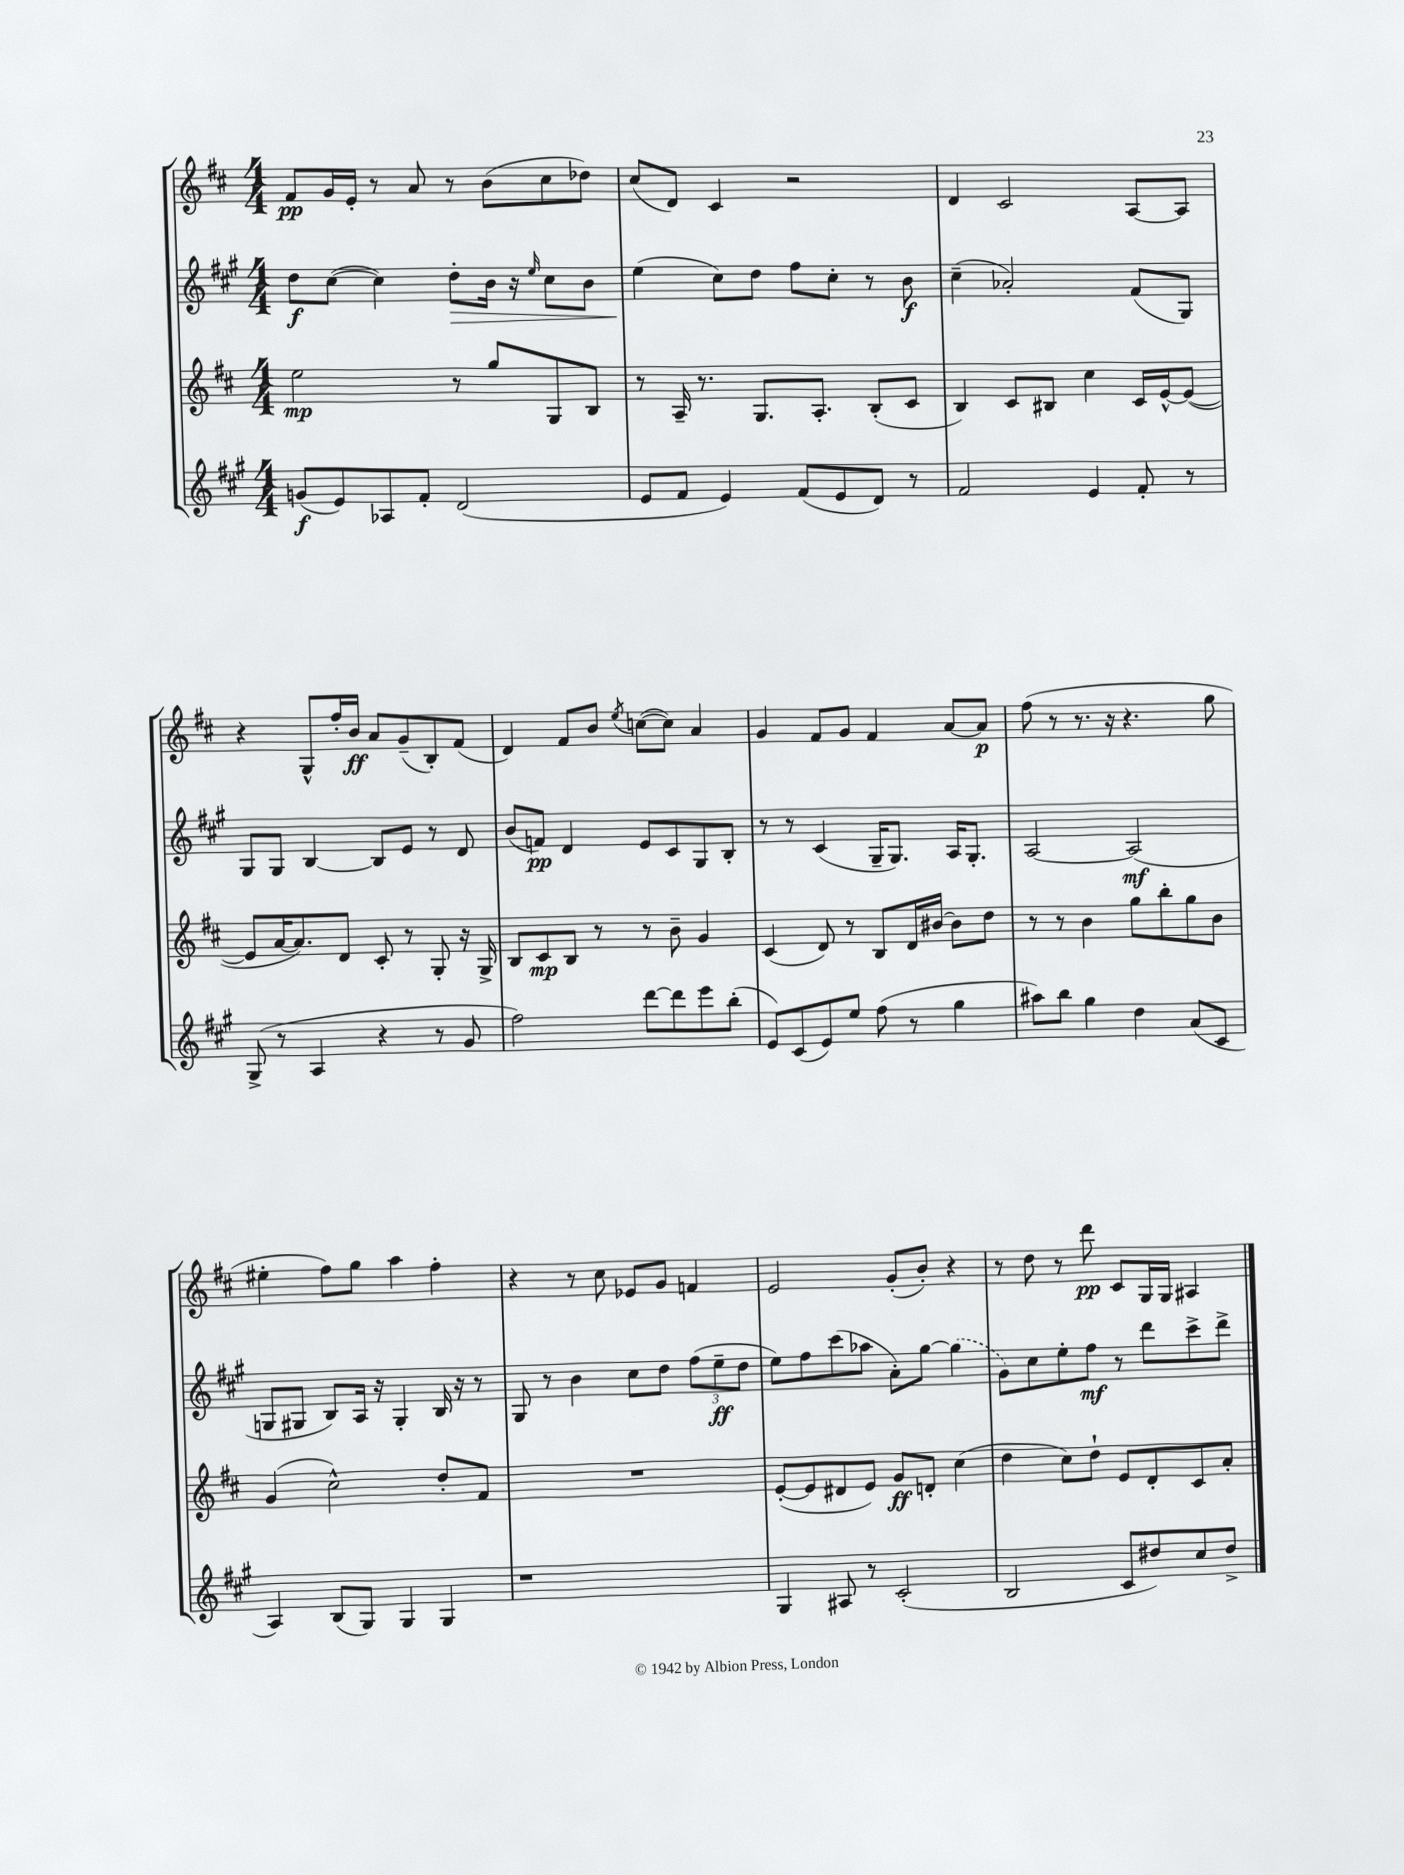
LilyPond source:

<<
\new StaffGroup <<
\new Staff = "s0" {
    \clef treble \key d \major \numericTimeSignature \time 4/4
    fis'8\pp g'16 e'16-. r8 a'8 r8 b'8( cis''8 des''8) |
    cis''8( d'8) cis'4 r2 |
    d'4 cis'2 a8~ a8 |
    r4 g8-^ fis''16-. b'16\ff a'8 g'8--( b8-.) fis'8( |
    d'4) fis'8 b'8 \acciaccatura { e''8 } c''8~( c''8) a'4 |
    g'4 fis'8 g'8 fis'4 a'8~ a'8\p |
    fis''8( r8 r8. r16 r4. g''8 |
    eis''4-. fis''8) g''8 a''4 fis''4-. |
    r4 r8 cis''8 ees'8 g'8 f'4 |
    e'2 g'8-.( b'8-.) r4 |
    r8 d''8 r8 d'''8\pp cis'8 g16 g16 ais4 \bar "|." |
}
\new Staff = "s1" {
    \clef treble \key a \major \numericTimeSignature \time 4/4
    d''8\f cis''8~( cis''4) d''8-.\> b'16 r16 \grace { e''16 } cis''8 b'8 |
    e''4\!( cis''8) d''8 fis''8 cis''8-. r8 b'8\f |
    cis''4--( aes'2-.) fis'8( gis8) |
    gis8 gis8 b4~ b8 e'8 r8 d'8 |
    b'8( f'8\pp) d'4 e'8 cis'8 gis8 b8-. |
    r8 r8 cis'4( gis16-- gis8.) a16 gis8.-. |
    a2~ a2\mf( |
    g8 gis8 b8) a16 r16 gis4-. b16 r16 r8 |
    gis8 r8 b'4 cis''8 d''8 \tuplet 3/2 { fis''8( e''8--\ff d''8 } |
    e''8) fis''8 cis'''8( aes''8 a'8-.) gis''8~ \once \slurDashed gis''4( |
    gis'8) cis''8 e''8-. fis''8\mf r8 d'''8 cis'''8-> d'''8-> \bar "|." |
}
\new Staff = "s2" {
    \clef treble \key d \major \numericTimeSignature \time 4/4
    e''2\mp r8 g''8 g8 b8 |
    r8 a16-- r8. g8. a8.-. b8-.( cis'8 |
    b4) cis'8 bis8 cis''4 cis'16 e'16~-^ e'8~( |
    e'8 a'16~ a'8.) d'8 cis'8-. r8 g8-. r16 g16-> |
    b8 cis'8\mp b8 r8 r8 b'8-- g'4 |
    cis'4( d'8) r8 b8 d'16 bis'16~ bis'8 d''8 |
    r8 r8 b'4 g''8 b''8-. g''8 b'8 |
    g'4( cis''2-^) d''8-. fis'8 |
    R1 |
    e'8~-.( e'8 dis'8 e'8) g'8\ff d'8-. cis''4( |
    d''4 cis''8) d''8-! e'8 d'8-. cis'8 a'8-. \bar "|." |
}
\new Staff = "s3" {
    \clef treble \key a \major \numericTimeSignature \time 4/4
    g'8\f( e'8) aes8 fis'8-. d'2( |
    e'8 fis'8 e'4) fis'8( e'8 d'8) r8 |
    fis'2 e'4 fis'8-. r8 |
    gis8->( r8 a4 r4 r8 gis'8 |
    fis''2) d'''8~ d'''8 e'''8 b''8-.( |
    e'8) cis'8( e'8) e''8 fis''8( r8 gis''4 |
    ais''8) b''8 gis''4 d''4 a'8( cis'8 |
    a4) b8( gis8) gis4 gis4 |
    r1 |
    gis4 ais8 r8 cis'2-.( |
    b2 cis'8 dis''8) cis''8 dis''8-> \bar "|." |
}
>>
>>
\layout { \context { \Score \remove "Bar_number_engraver" } }
